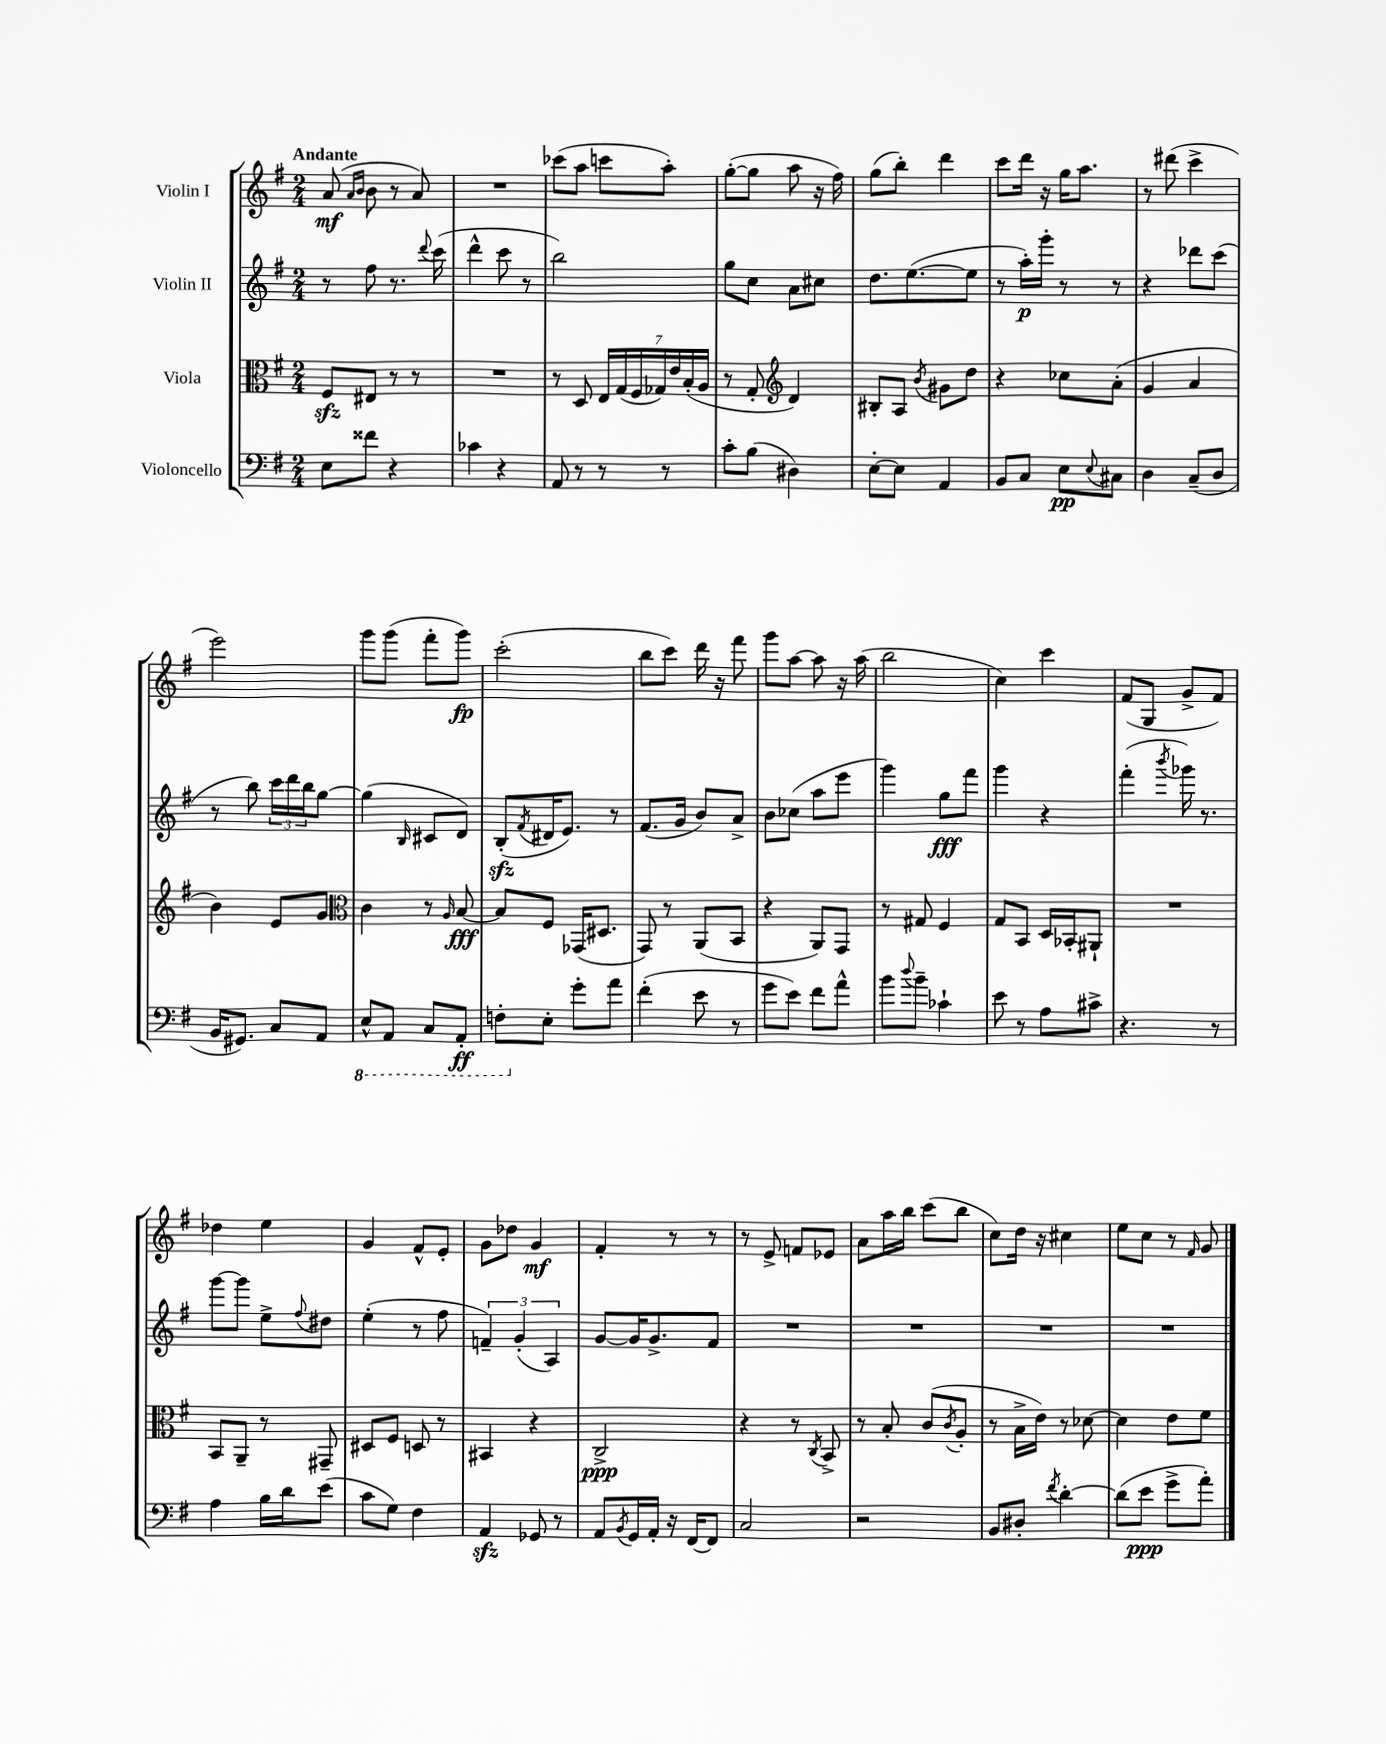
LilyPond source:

<<
\new StaffGroup <<
\new Staff = "s0" \with { instrumentName = "Violin I" } {
    \clef treble \key g \major \numericTimeSignature \time 2/4 \tempo "Andante"
    a'8\mf( \grace { a'16 b'16 } b'8 r8 a'8) |
    R2 |
    ces'''8( a''8 c'''8 a''8-.) |
    g''8~-.( g''8 a''8 r16 fis''16) |
    g''8( b''8-.) d'''4 |
    c'''8 d'''16 r16 g''16 a''8. |
    r8 dis'''8( c'''4-> |
    e'''2) |
    g'''8 g'''8( fis'''8-. g'''8\fp) |
    c'''2-.( |
    b''8 c'''8) d'''16 r16 fis'''8 |
    g'''8 a''8~ a''8 r16 a''16( |
    b''2 |
    c''4) c'''4 |
    fis'8( g8 g'8-> fis'8) |
    des''4 e''4 |
    g'4 fis'8-^ e'8-. |
    g'8 des''8 g'4\mf |
    fis'4-. r8 r8 |
    r8 e'8-> f'8 ees'8 |
    a'8 a''16 b''16 c'''8( b''8 |
    c''8) d''16 r16 cis''4 |
    e''8 c''8 r8 \grace { fis'16 } g'8 \bar "|." |
}
\new Staff = "s1" \with { instrumentName = "Violin II" } {
    \clef treble \key g \major \numericTimeSignature \time 2/4
    r8 fis''8 r8. \appoggiatura { d'''8 } c'''16( |
    d'''4-^ c'''8 r8 |
    b''2) |
    g''8 c''8 a'8 cis''8 |
    d''8. e''8.~( e''8 |
    r8 a''16-.\p) g'''16-. r8 r8 |
    r4 des'''8 c'''8( |
    r8 b''8) \tuplet 3/2 { c'''16 d'''16 b''16 } g''8~ |
    g''4( \grace { b16 } cis'8 d'8) |
    b8-.\sfz( \acciaccatura { fis'8 } dis'16 e'8.) r8 |
    fis'8.( g'16 b'8) a'8-> |
    b'8 ces''8( a''8 e'''8 |
    g'''4) g''8\fff fis'''8 |
    g'''4 r4 |
    fis'''4-.( \acciaccatura { b'''8 } ges'''16) r8. |
    g'''8~ g'''8 e''8-> \appoggiatura { fis''8 } dis''8 |
    e''4-.( r8 fis''8 |
    \tuplet 3/2 { f'4--) g'4-.( a4) } |
    g'8~ g'16 g'8.-> fis'8 |
    R2 |
    R2 |
    R2 |
    R2 \bar "|." |
}
\new Staff = "s2" \with { instrumentName = "Viola" } {
    \clef alto \key g \major \numericTimeSignature \time 2/4
    fis8\sfz eis8 r8 r8 |
    R2 |
    r8 d8 \tuplet 7/4 { e16 g16( fis16 ges16) e'16 b16-.( a16 } |
    r8 g8-. \clef treble d'4) |
    bis8-. a8 \acciaccatura { b'8 } gis'8 d''8 |
    r4 ces''8 a'8-.( |
    g'4 a'4 |
    b'4) e'8 g'8 |
    \clef alto c'4 r8 \grace { a16 } b8~\fff |
    b8 fis8 ges,16( dis8. |
    g,8) r8 a,8( b,8 |
    r4 a,8) g,8 |
    r8 gis8 fis4 |
    g8 b,8 d16 bes,16-. ais,8-! |
    R2 |
    b,8 a,8-- r8 gis,8-- |
    dis8 fis8 d8 r8 |
    bis,4 r4 |
    c2->\ppp |
    r4 r8 \acciaccatura { c8 } b,8-> |
    r8 b8-. c'8( \acciaccatura { c'8 } a8-. |
    r8 b16-> e'16) r8 des'8~ |
    des'4 e'8 fis'8 \bar "|." |
}
\new Staff = "s3" \with { instrumentName = "Violoncello" } {
    \clef bass \key g \major \numericTimeSignature \time 2/4
    e8 fisis'8 r4 |
    ces'4 r4 |
    a,8 r8 r8 r8 |
    c'8-. b8( dis4) |
    e8~-. e8 a,4 |
    b,8 c8 e8\pp \appoggiatura { e8 } cis8 |
    d4 c8--( d8 |
    b,16 gis,8.) c8 a,8 |
    \ottava #-1 e,8-^ a,,8 c,8 a,,8-.\ff |
    f,8-. \ottava #0 e8-. g'8-. a'8 |
    fis'4-.( e'8 r8 |
    g'8 e'8) fis'8 a'8-^ |
    b'8 \appoggiatura { d''8 } b'8-- ces'4-! |
    e'8 r8 a8 cis'8-> |
    r4. r8 |
    a4 b16 d'16 e'8( |
    c'8 g8) fis4 |
    a,4\sfz ges,8 r8 |
    a,8 \acciaccatura { b,8 } g,16 a,16-. r16 fis,16~ fis,8 |
    c2 |
    r2 |
    b,8 dis8-. \acciaccatura { fis'8 } d'4~-. |
    d'8( e'8\ppp g'8-> a'8-.) \bar "|." |
}
>>
>>
\layout { \context { \Score \remove "Bar_number_engraver" } }
